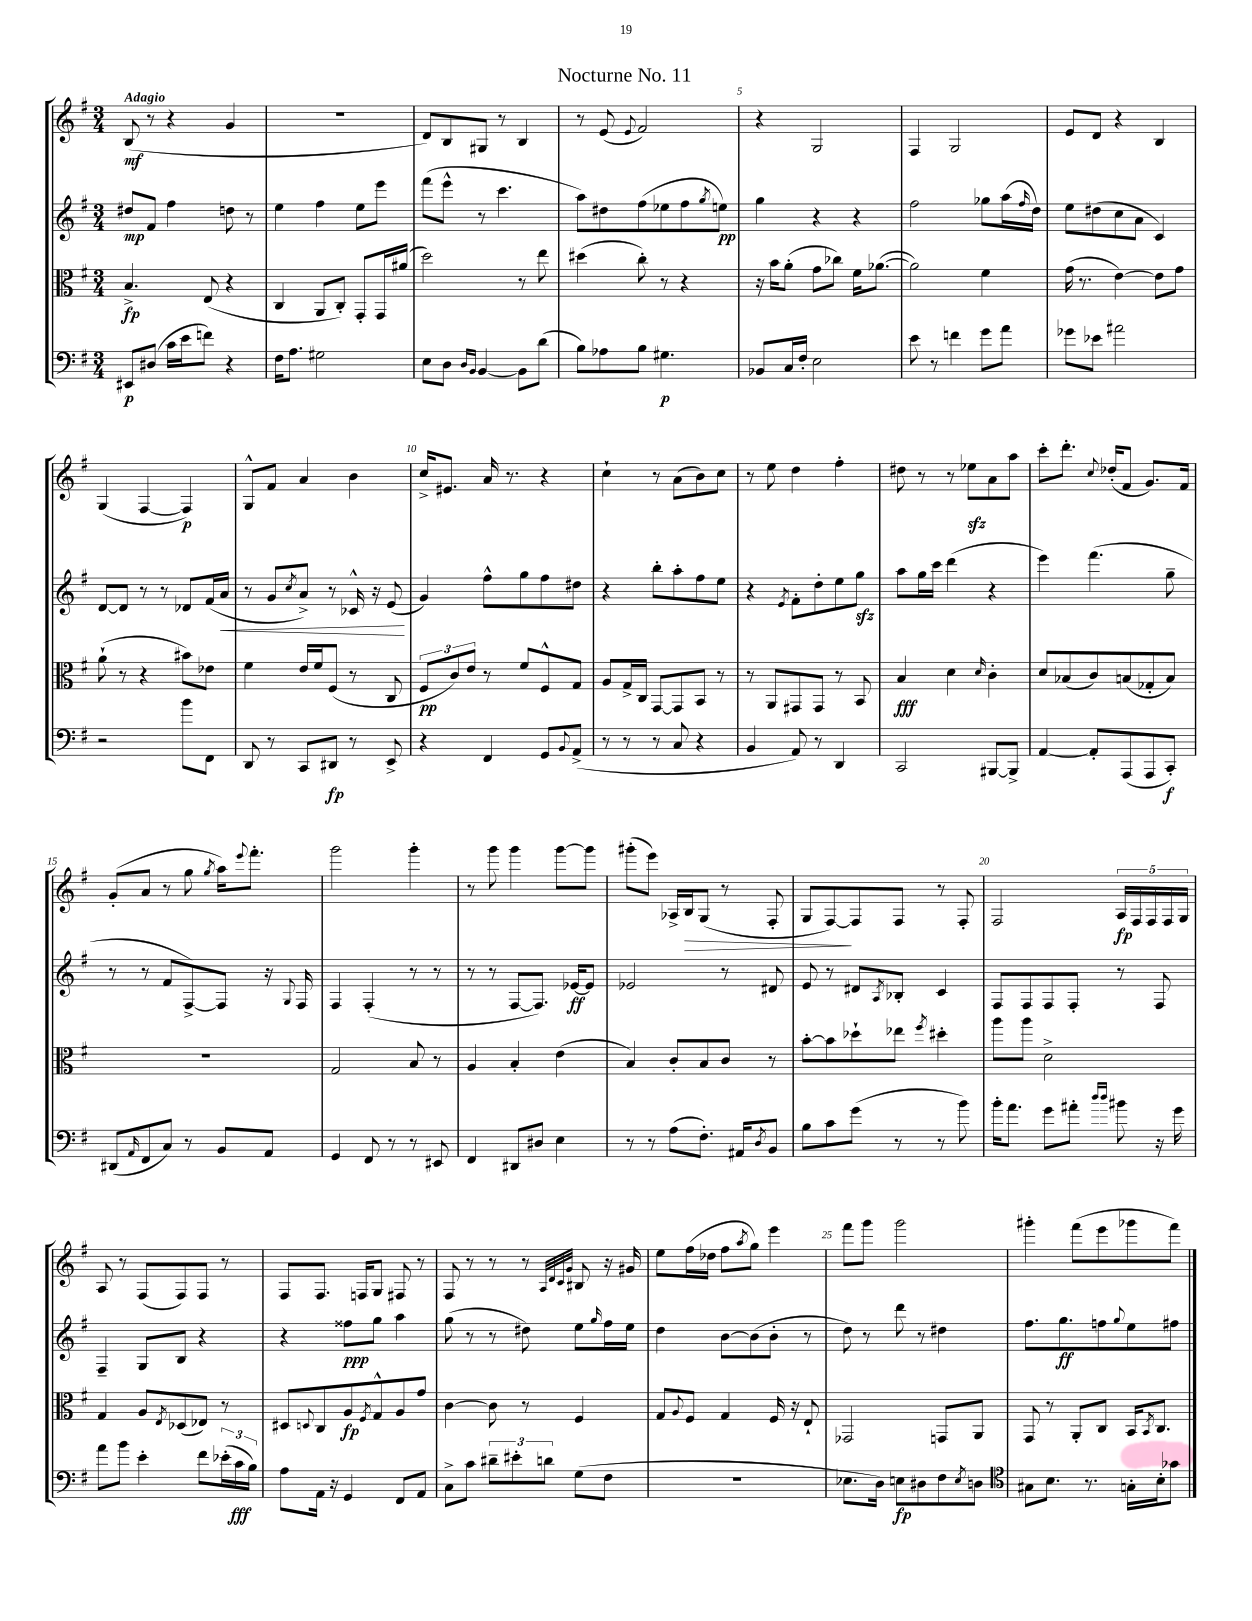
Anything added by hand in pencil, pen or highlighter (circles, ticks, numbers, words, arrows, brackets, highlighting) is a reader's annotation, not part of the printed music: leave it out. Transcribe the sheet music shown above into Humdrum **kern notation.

**kern	**kern	**kern	**kern
*staff4	*staff3	*staff2	*staff1
*clefF4	*clefC3	*clefG2	*clefG2
*k[f#]	*k[f#]	*k[f#]	*k[f#]
*M3/4	*M3/4	*M3/4	*M3/4
8EE#	4.B^	8dd#	(8B
(8D#	.	8f#	8r
16c	.	4ff#	4r
16e	.	.	.
8f)	(8E	.	.
4r	4r	8dd	4g
.	.	8r	.
=	=	=	=
16F#	4C	4ee	2.r
8.A	.	.	.
2G#	8AA	4ff#	.
.	8C')	.	.
.	8GG'	8ee	.
.	16GG	8eee	.
.	(16a#	.	.
=	=	=	=
8E	2dd)	(8fff#	8d)
8D	.	8eee^^	8B
16qqD	.	.	.
16qqBB	.	.	.
[4BB	.	8r	8G#
.	.	4.ccc	8r
8BB]	8r	.	4B
(8d	8ee	.	.
=	=	=	=
8B)	(4dd#	8aa)	8r
8A-	.	8dd#	(8e
.	.	.	8qqe
8B	8cc')	(8ff#	2f#)
4.G#	8r	8ee-	.
.	4r	8ff#	.
.	.	8qgg	.
.	.	8ee)	.
=	=	=	=
8BB-	16r	4gg	4r
.	16b	.	.
16C	(8a'	.	.
16F#'	.	.	.
2E	8g	4r	2G
.	8cc-)	.	.
.	16f#	4r	.
.	([8.a-	.	.
=	=	=	=
8e	2a-])	2ff#	4F#
8r	.	.	.
4f	.	.	2G
8g	4f#	8gg-	.
8a	.	(16aa	.
.	.	16qqff#	.
.	.	16dd)	.
=	=	=	=
8g-	(16g	8ee	8e
.	8.r	.	.
8e-	.	(8dd#	8d
2a#	[4e)	8cc	4r
.	.	8a	.
.	8e]	4c)	4B
.	8g	.	.
=	=	=	=
2r	(8a`	[8d	(4G
.	8r	8d]	.
.	4r	8r	[4F#
.	.	8r	.
8b	8b#)	8d-	4F#])
8FF#	8e-	(16f#	.
.	.	16a	.
=	=	=	=
8DD	4f#	8r	8G^^
8r	.	8g	8f#
.	.	8qcc	.
8CC	16e	8a^)	4a
.	16f#	.	.
8DD#	(8F#	8r	.
8r	8r	16c-^^	4b
.	.	16r	.
8EE^	8C	(8e	.
=	=	=	=
4r	12F#	4g)	16cc^
.	.	.	8.e#
.	12c)	.	.
.	12e	.	.
4FF#	8r	8ff#^^	16a
.	.	.	8.r
.	8f#	8gg	.
8GG	8F#^^	8ff#	4r
8qqBB	.	.	.
(8AA^	8G	8dd#	.
=	=	=	=
8r	8A	4r	4cc`
8r	16G^	.	.
.	16C	.	.
8r	[8GG	8bb'	8r
8C	8GG]	8aa'	(8a
4r	8BB	8ff#	8b)
.	8r	8ee	8cc
=	=	=	=
4BB	8r	4r	8r
.	8AA	.	8ee
.	.	8qe	.
8AA)	8GG#	8f#'	4dd
8r	8GG#	8dd'	.
4DD	8r	8ee	4ff#'
.	8BB	8gg	.
=	=	=	=
2CC	4B	8aa	8dd#
.	.	16gg	8r
.	.	16ccc	.
.	4d	(4ddd	8r
.	.	.	8ee-
.	16qqd	.	.
[8BBB#	4c'	4r	8a
8BBB#^]	.	.	8aa
=	=	=	=
[4AA	8d	4eee)	8ccc'
.	(8B-	.	8.ddd'
8AA']	8c)	(4.fff#	.
.	.	.	8qqcc
.	.	.	(16dd-'
(8AAA	(8B	.	8f#
8AAA	8G-'	.	8.g)
8CC')	8B)	8gg~	.
.	.	.	16f#
=	=	=	=
(8DD#	2.r	8r	(8g'
16qqAA	.	.	.
8FF#	.	8r	8a
8C)	.	8f#	8r
8r	.	[8F#^)	8gg
.	.	.	8qgg
8BB	.	8F#]	16aa)
.	.	.	8qqeee
.	.	.	8.fff#'
8AA	.	16r	.
.	.	8qqG	.
.	.	16F#	.
=	=	=	=
4GG	2G	4F#	2ggg
8FF#	.	(4F#'	.
8r	.	.	.
8r	8B	8r	4ggg'
8EE#	8r	8r	.
=	=	=	=
4FF#	4A	8r	8r
.	.	8r	8ggg
8DD#	4B'	[8F#	4ggg
8D#	.	8.F#])	.
4E	(4e	.	[8ggg
.	.	[16e-	.
.	.	8e-]	8ggg]
=	=	=	=
8r	4B)	2e-	(8ggg#'
8r	.	.	8eee)
(8A	8c'	.	16A-^
.	.	.	16B
8.F#')	8B	.	(8G
.	8c	8r	8r
16AA#	.	.	.
8qD	.	.	.
8BB	8r	8d#	8F#'
=	=	=	=
8B	[8b'	8e	8G
8c	8b]	8r	[8F#)
(8g	8dd-`	8d#	8F#]
.	.	8qA	.
8r	8ee-	8B-'	8F#
.	8qff#	.	.
8r	4dd#'	4c	8r
8b)	.	.	8F#'
=	=	=	=
16b'	8aa	8F#	2F#
8.a	.	.	.
.	8aa	8F#	.
8g	2d^	8F#	.
8a#'	.	8F#'	.
16qqdd	.	.	.
16qqdd	.	.	.
8b#	.	8r	20A
.	.	.	20F#
.	.	.	20F#
16r	.	8F#	.
.	.	.	20F#
16g	.	.	.
.	.	.	20G
=	=	=	=
8a	4G	4F#~	8A
8b	.	.	8r
4e'	8A	8G	(8F#
.	8qE	.	.
.	(8D-	8B	8F#)
8f#	8E-)	4r	8F#
(24e-'	8r	.	8r
24c	.	.	.
24B)	.	.	.
=	=	=	=
8A	8D#	4r	8F#
.	8qqD	.	.
16AA	8C	.	8.F#
16r	.	.	.
4GG	8A	8ff##	.
.	.	.	16F
.	8qF#	.	.
.	8G^^	8gg	8G
8FF#	8A	4aa	8F#
8AA	8g	.	8r
=	=	=	=
8C^	[4c	(8gg	8F#
8c	.	8r	8r
12d#~	8c]	8r	8r
12e#'	.	.	.
.	8r	8dd#)	8r
12d	.	.	.
.	.	.	32qqA
.	.	.	32qqd
.	.	.	32qqc
.	.	.	32qqg
(8G	4F#	8ee	8B#
.	.	16qqgg	.
8F#	.	16ff#	16r
.	.	16ee	16g#
=	=	=	=
2.r	8G	4dd	8ee
.	8qqA	.	.
.	8F#	.	(16ff#
.	.	.	16dd-
.	4G	[8b	8ff#
.	.	.	8qaa
.	.	(8b]	8gg)
.	16F#	8b'	4eee
.	16r	.	.
.	8E`	8r	.
=	=	=	=
8.E-	2GG-	8dd)	8fff#
.	.	8r	8ggg
16D)	.	.	.
8E	.	8ddd	2ggg
8D#	.	8r	.
8F#	8GG	4dd#	.
8qE	.	.	.
8D	8AA	.	.
=	=	=	=
*clefC4	*	*	*
8G#	8GG	8.ff#	4ggg#'
8.B	8r	.	.
.	.	8.gg	.
.	8AA'	.	(8fff#
8.r	.	.	.
.	8C	8ff	8eee
.	.	8qqgg	.
16G'	16BB	8ee	8ggg-
.	8qBB	.	.
16B'	8.C	.	.
8g-	.	8ff#	8fff#)
==	==	==	==
*-	*-	*-	*-
